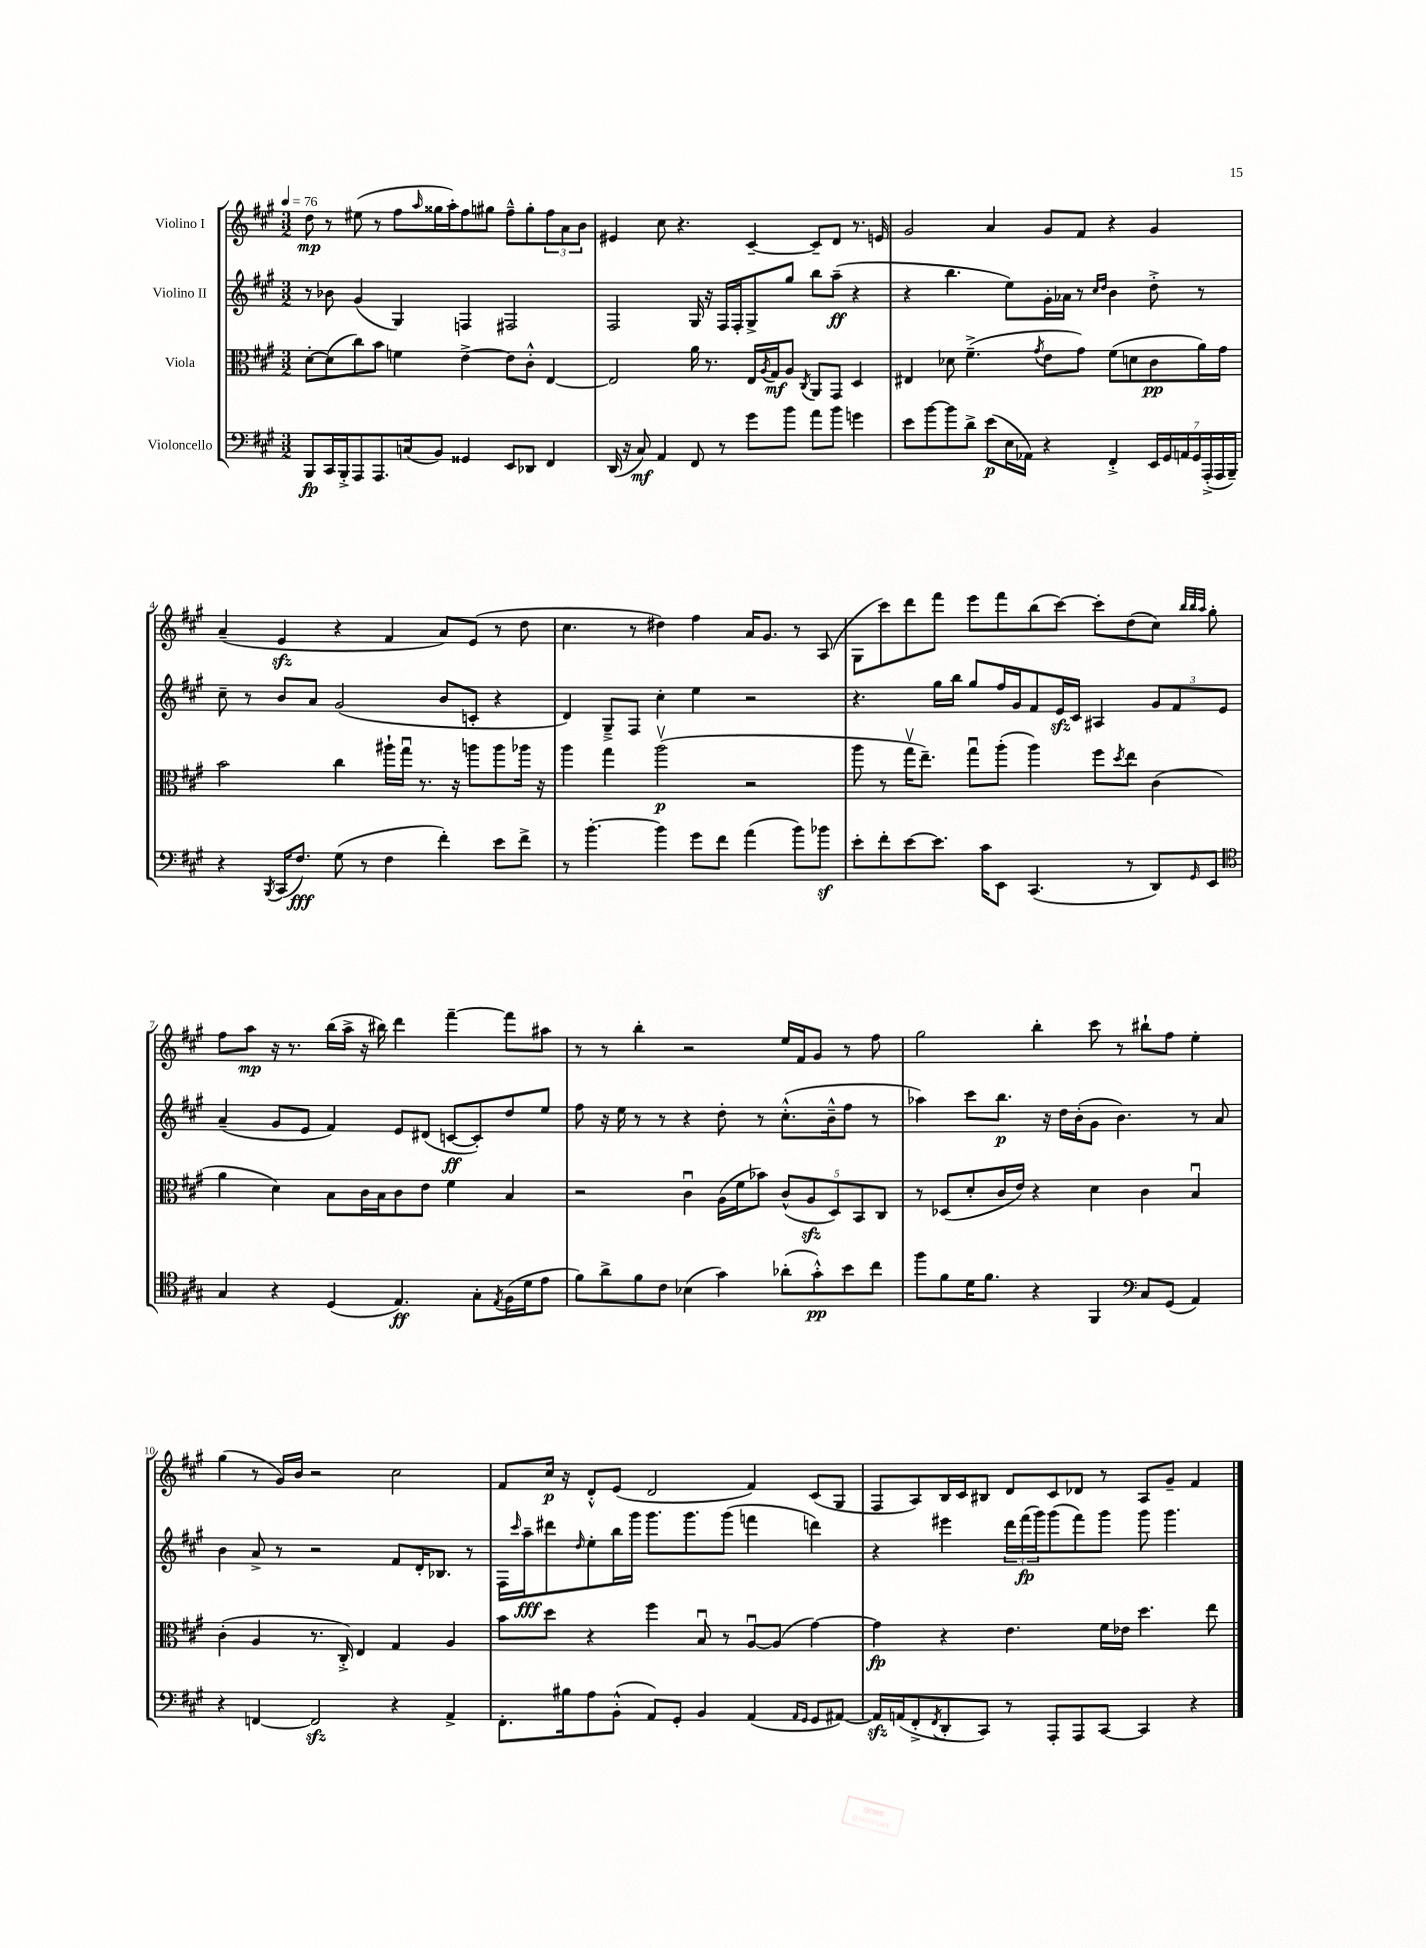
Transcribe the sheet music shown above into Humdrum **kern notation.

**kern	**dynam	**kern	**dynam	**kern	**dynam	**kern	**dynam
*part4	*part4	*part3	*part3	*part2	*part2	*part1	*part1
*staff4	*staff4	*staff3	*staff3	*staff2	*staff2	*staff1	*staff1
*I"Violoncello	*	*I"Viola	*	*I"Violino II	*	*I"Violino I	*
*clefF4	*	*clefC3	*	*clefG2	*	*clefG2	*
*k[f#c#g#]	*	*k[f#c#g#]	*	*k[f#c#g#]	*	*k[f#c#g#]	*
*M3/2	*	*M3/2	*	*M3/2	*	*M3/2	*
*MM76	*	*MM76	*	*MM76	*	*MM76	*
=1	=1	=1	=1	=1	=1	=1	=1
8BBB/L	fp	[8d'\L	.	8r	.	8dd\	mp
16CC#/L	.	(8d\]	.	8b-X\	.	8r	.
16BBB'^/J	.	.	.	.	.	.	.
8AAA/	.	8cc#\)	.	(4g#/	.	(8ee#X\	.
8.AAA/	.	8b\J	.	.	.	8r	.
.	.	4fn\	.	4G#/)	.	8ff#\L	.
(16Cn/k	.	.	.	.	.	.	.
.	.	.	.	.	.	16qqaa/	.
8BB/J)	.	.	.	.	.	16gg##X\L	.
.	.	.	.	.	.	16aa'\J)	.
4GG##X/	.	[4e^\	.	4Fn/	.	8ff#\	.
.	.	.	.	.	.	8gg#X\J	.
8EE/L	.	8e\L]	.	2F#X/	.	8ff#~^^\L	.
8DD-X/J	.	8c#'^^\J	.	.	.	8gg#'\	.
4FF#/	.	[4E/	.	.	.	12ff#\	.
.	.	.	.	.	.	12a\	.
.	.	.	.	.	.	12b\J	.
=2	=2	=2	=2	=2	=2	=2	=2
(16DD/	.	2E/]	.	2F#/	.	4e#X/	.
16r	.	.	.	.	.	.	.
8C#/)	mf	.	.	.	.	.	.
4AA/	.	.	.	.	.	8cc#\	.
.	.	.	.	.	.	4.r	.
8FF#/	.	16a\	.	16G#/	.	.	.
.	.	8.r	.	16r	.	.	.
8r	.	.	.	16F#/LL	.	.	.
.	.	.	.	16F#'/J	.	.	.
8g#\L	.	16E/LL	.	8G#^/	.	[4c#~/	.
.	.	8qA/	.	.	.	.	.
.	.	16G#/J	mf	.	.	.	.
8b\J	.	8A/J	.	8gg#/J	.	.	.
.	.	8qC#/	.	.	.	.	.
8a\L	.	8AA/L	.	8bb\L	.	8c#~/L]	.
8b\J	.	8GG#/J	.	(8aa~\J	ff	8d/J	.
4gn\	.	4D/	.	4r	.	8.r	.
.	.	.	.	.	.	16en/	.
=3	=3	=3	=3	=3	=3	=3	=3
8e\L	.	4E#X/	.	4r	.	2g#/	.
[8b\	.	.	.	.	.	.	.
8b\]	.	8d-X\	.	4.bb\	.	.	.
8d^\J	.	(4.f#~^\	.	.	.	.	.
(8e\L	p	.	.	.	.	4a/	.
16E\L	.	.	.	8ee\L)	.	.	.
16AA-X\JJ)	.	.	.	.	.	.	.
.	.	8qg#/	.	.	.	.	.
4r	.	8e\L	.	16g#'\L	.	8g#/L	.
.	.	.	.	16a-X\JJ	.	.	.
.	.	8g#\J)	.	8r	.	8f#/J	.
.	.	.	.	16qqcc#/LL	.	.	.
.	.	.	.	16qqdd/JJ	.	.	.
4FF#'^/	.	(8f#\L	.	4b\	.	4r	.
.	.	8dn\	.	.	.	.	.
28EE/LL	.	8c#\	pp	8dd'^\	.	4g#/	.
28GG#/	.	.	.	.	.	.	.
28AAn/	.	.	.	.	.	.	.
28GG#/	.	.	.	.	.	.	.
.	.	16a\L)	.	8r	.	.	.
(28AAA'^/	.	.	.	.	.	.	.
28AAA/	.	.	.	.	.	.	.
.	.	16g#\JJ	.	.	.	.	.
28BBB~/JJ)	.	.	.	.	.	.	.
!!LO:LB:g=z
=4	=4	=4	=4	=4	=4	=4	=4
4r	.	2b\	.	8cc#~\	.	(4a~/	.
.	.	.	.	8r	.	.	.
8qBBB/	.	.	.	.	.	.	.
(16CC#/KL	.	.	.	8b/L	.	4ezz/	.
8.F#/J)	fff	.	.	.	.	.	.
.	.	.	.	8a/J	.	.	.
(8G#\	.	4cc#\	.	(2g#/	.	4r	.
8r	.	.	.	.	.	.	.
4F#\	.	16aa#X`\LL	.	.	.	4f#/	.
.	.	16gg#u\JJ	.	.	.	.	.
.	.	8.r	.	.	.	.	.
4f#'\)	.	.	.	8b/L	.	8a/L)	.
.	.	16r	.	.	.	.	.
.	.	8aan\L	.	8cn'/J	.	(8e/J	.
8e\L	.	8aa\	.	4r	.	8r	.
8f#^\J	.	16aa-X\Jk	.	.	.	8dd\	.
.	.	16r	.	.	.	.	.
=5	=5	=5	=5	=5	=5	=5	=5
8r	.	4aa\	.	4d/)	.	4.cc#\	.
[4.b'\	.	.	.	.	.	.	.
.	.	4gg#\	.	8G#~^/L	.	.	.
.	.	.	.	8F#/J	.	8r	.
4b\]	.	(2aav\	p	4cc#'\	.	4dd#X\)	.
8g#\L	.	.	.	4ee\	.	4ff#\	.
8f#\J	.	.	.	.	.	.	.
(4a\	.	2r	.	2r	.	16a/KL	.
.	.	.	.	.	.	8.g#/J	.
8b\L)	.	.	.	.	.	8r	.
8b-Xz\J	.	.	.	.	.	(8A/	.
=6	=6	=6	=6	=6	=6	=6	=6
8e'\L	.	8aa\	.	4.r	.	8G#\L	.
8f#'\	.	8r	.	.	.	8ccc#\)	.
[8e\	.	16gg#v\KL	.	.	.	8ddd\	.
.	.	8.ee~\J)	.	.	.	.	.
8.e\J]	.	.	.	16gg#\LL	.	8fff#\J	.
.	.	.	.	16bb\JJ	.	.	.
.	.	8gg#u\L	.	8gg#/L	.	8eee\L	.
16c#\KL	.	.	.	.	.	.	.
8EE\J	.	(8aa'\J	.	16ff#/L	.	8fff#\	.
.	.	.	.	16g#/J	.	.	.
(4.CC#/	.	4aa\)	.	8f#/	.	(8bb\	.
.	.	.	.	16ezz/L	.	[8ccc#\J)	.
.	.	.	.	16c#/JJ	.	.	.
.	.	8ff#\L	.	4A#X/	.	8ccc#'\L]	.
.	.	8qdd/	.	.	.	.	.
8r	.	8ee\J	.	.	.	(8dd\	.
8DD/L)	.	(4c#\	.	12g#/L	.	8cc#\J)	.
.	.	.	.	12f#/	.	.	.
.	.	.	.	.	.	32qqbb/LLL	.
.	.	.	.	.	.	32qqbb/	.
16qqGG#/	.	.	.	.	.	32qqaa/JJJ	.
8EE/J	.	.	.	.	.	8gg#'\	.
.	.	.	.	12e/J	.	.	.
!!LO:LB:g=z
=7	=7	=7	=7	=7	=7	=7	=7
*clefC4	*	*	*	*	*	*	*
4G#/	.	4a\	.	(4a~/	.	8ff#\L	.
.	.	.	.	.	.	8aa\J	mp
4r	.	4d\)	.	8g#/L	.	16r	.
.	.	.	.	.	.	8.r	.
.	.	.	.	8e/J	.	.	.
(4D/	.	8B\L	.	4f#/)	.	(16bb\LL	.
.	.	.	.	.	.	16aa^\JJ	.
.	.	16c#\L	.	.	.	16r	.
.	.	16B\J	.	.	.	16bb#X\)	.
4.E/)	ff	8c#\	.	8e/L	.	4ddd\	.
.	.	8e\J	.	(8d#X/J	.	.	.
.	.	4f#\	.	[8cn/L	ff	[4fff#~\	.
8G#'\L	.	.	.	8c'/])	.	.	.
8qE/	.	.	.	.	.	.	.
(16F#\L	.	4B/	.	8dd/	.	8fff#\L]	.
16d\J	.	.	.	.	.	.	.
8e\J	.	.	.	8ee/J	.	8aa#X\J	.
=8	=8	=8	=8	=8	=8	=8	=8
8f#\L)	.	2r	.	8ff#\	.	8r	.
8a^\	.	.	.	16r	.	8r	.
.	.	.	.	16ee\	.	.	.
8f#\	.	.	.	8r	.	4bb'\	.
8c#\J	.	.	.	8r	.	.	.
(4B-X\	.	4c#u\	.	4r	.	2r	.
4g#\)	.	(16A\LL	.	8dd'\	.	.	.
.	.	16f#\J	.	.	.	.	.
.	.	8b-X\J)	.	8r	.	.	.
(8a-X'\L	.	(10c#^^/L	.	(8.cc#'^^\L	.	16ee/LL	.
.	.	.	.	.	.	16f#/J	.
.	.	10Azz/	.	.	.	.	.
8g#'^^\)	pp	.	.	.	.	8g#/J	.
.	.	.	.	16b~^^\k	.	.	.
.	.	10D/)	.	.	.	.	.
8b\	.	.	.	8ff#\J	.	8r	.
.	.	10BB/	.	.	.	.	.
8cc#\J	.	.	.	8r	.	8ff#\	.
.	.	10C#/J	.	.	.	.	.
=9	=9	=9	=9	=9	=9	=9	=9
8ff#\L	.	8r	.	4aa-X\)	.	2gg#\	.
8f#\	.	(8D-X/L	.	.	.	.	.
16d\K	.	8d'/	.	8ccc#\L	.	.	.
8.f#\J	.	.	.	.	.	.	.
.	.	16c#/L	.	8.bb\J	p	.	.
.	.	16e/JJ)	.	.	.	.	.
4r	.	4r	.	.	.	4bb'\	.
.	.	.	.	16r	.	.	.
.	.	.	.	16dd\LL	.	.	.
.	.	.	.	(16b'\J	.	.	.
4FF#/	.	4d\	.	8g#\J	.	8ccc#\	.
.	.	.	.	4.b\)	.	8r	.
*clefF4	*	*	*	*	*	*	*
8C#/L	.	4c#\	.	.	.	8bb#X`\L	.
(8GG#/J	.	.	.	.	.	8ff#\J	.
4AA/)	.	4Bu/	.	8r	.	4ee'\	.
.	.	.	.	8a/	.	.	.
!!LO:LB:g=z
=10	=10	=10	=10	=10	=10	=10	=10
4r	.	(4c#'\	.	4b\	.	(4gg#\	.
[4FFn/	.	4A/	.	8a^/	.	8r	.
.	.	.	.	8r	.	16g#/LL)	.
.	.	.	.	.	.	16b/JJ	.
2FFzz/]	.	8.r	.	2r	.	2r	.
.	.	16C#'^/)	.	.	.	.	.
.	.	4E/	.	.	.	.	.
4r	.	4G#/	.	8f#/L	.	2cc#\	.
.	.	.	.	16d'/K	.	.	.
.	.	.	.	8.B-X/J	.	.	.
4AA^/	.	4A/	.	.	.	.	.
.	.	.	.	8r	.	.	.
=11	=11	=11	=11	=11	=11	=11	=11
8.FF#'\L	.	8b\L	.	16F#\LL	.	8f#/L	.
.	.	.	.	16qqccc#/	.	.	.
.	.	.	.	16aa~\J	fff	.	.
.	.	8dd\J	.	8ddd#X\	.	16cc#/Jk	p
16B#X\k	.	.	.	.	.	16r	.
.	.	.	.	16qqdd/	.	.	.
8A\	.	4r	.	8ee'\	.	8d'^^/L	.
(8BB'^^\J	.	.	.	16bb\L	.	(8e/J	.
.	.	.	.	16ggg#\JJ	.	.	.
8AA/L)	.	4ff#\	.	8.ggg#\L	.	2d/	.
8GG#'/J	.	.	.	.	.	.	.
.	.	.	.	8.ggg#\	.	.	.
4BB/	.	8Bu/	.	.	.	.	.
.	.	8r	.	(8ggg#\J	.	.	.
(4AA/	.	[8Au/L	.	4fffn\	.	4f#/)	.
.	.	(8A/J]	.	.	.	.	.
16qqAA/LL	.	.	.	.	.	.	.
16qqGG#/JJ	.	.	.	.	.	.	.
8GG#/L	.	[4g#\)	.	4dddn\)	.	(8c#/L	.
[8AA#X/J)	.	.	.	.	.	8G#/J	.
=12	=12	=12	=12	=12	=12	=12	=12
16AA#zz/LL]	.	4g#\]	fp	4r	.	8F#/L	.
(16AAn/J	.	.	.	.	.	.	.
8FF#'^/	.	.	.	.	.	8A/)	.
8qFF#/	.	.	.	.	.	.	.
8DD'/	.	4r	.	4eee#X\	.	16B/L	.
.	.	.	.	.	.	16c#/J	.
8CC#/J)	.	.	.	.	.	8B#X/J	.
8r	.	4.e\	.	24ddd\LL	.	8d/L	.
.	.	.	.	(24fff#\	fp	.	.
.	.	.	.	24ggg#\J)	.	.	.
8AAA'/L	.	.	.	(8ggg#\	.	8c#/	.
8AAA/	.	.	.	8fff#\)	.	8d-X/J	.
[8CC#/J	.	16f#\LL	.	8ggg#\J	.	8r	.
.	.	16e-X\JJ	.	.	.	.	.
4CC#/]	.	4.dd\	.	8ggg#\	.	8A/L	.
.	.	.	.	4.ggg#\	.	8g#~/J	.
4r	.	.	.	.	.	4f#/	.
.	.	8ee\	.	.	.	.	.
==	==	==	==	==	==	==	==
*-	*-	*-	*-	*-	*-	*-	*-
